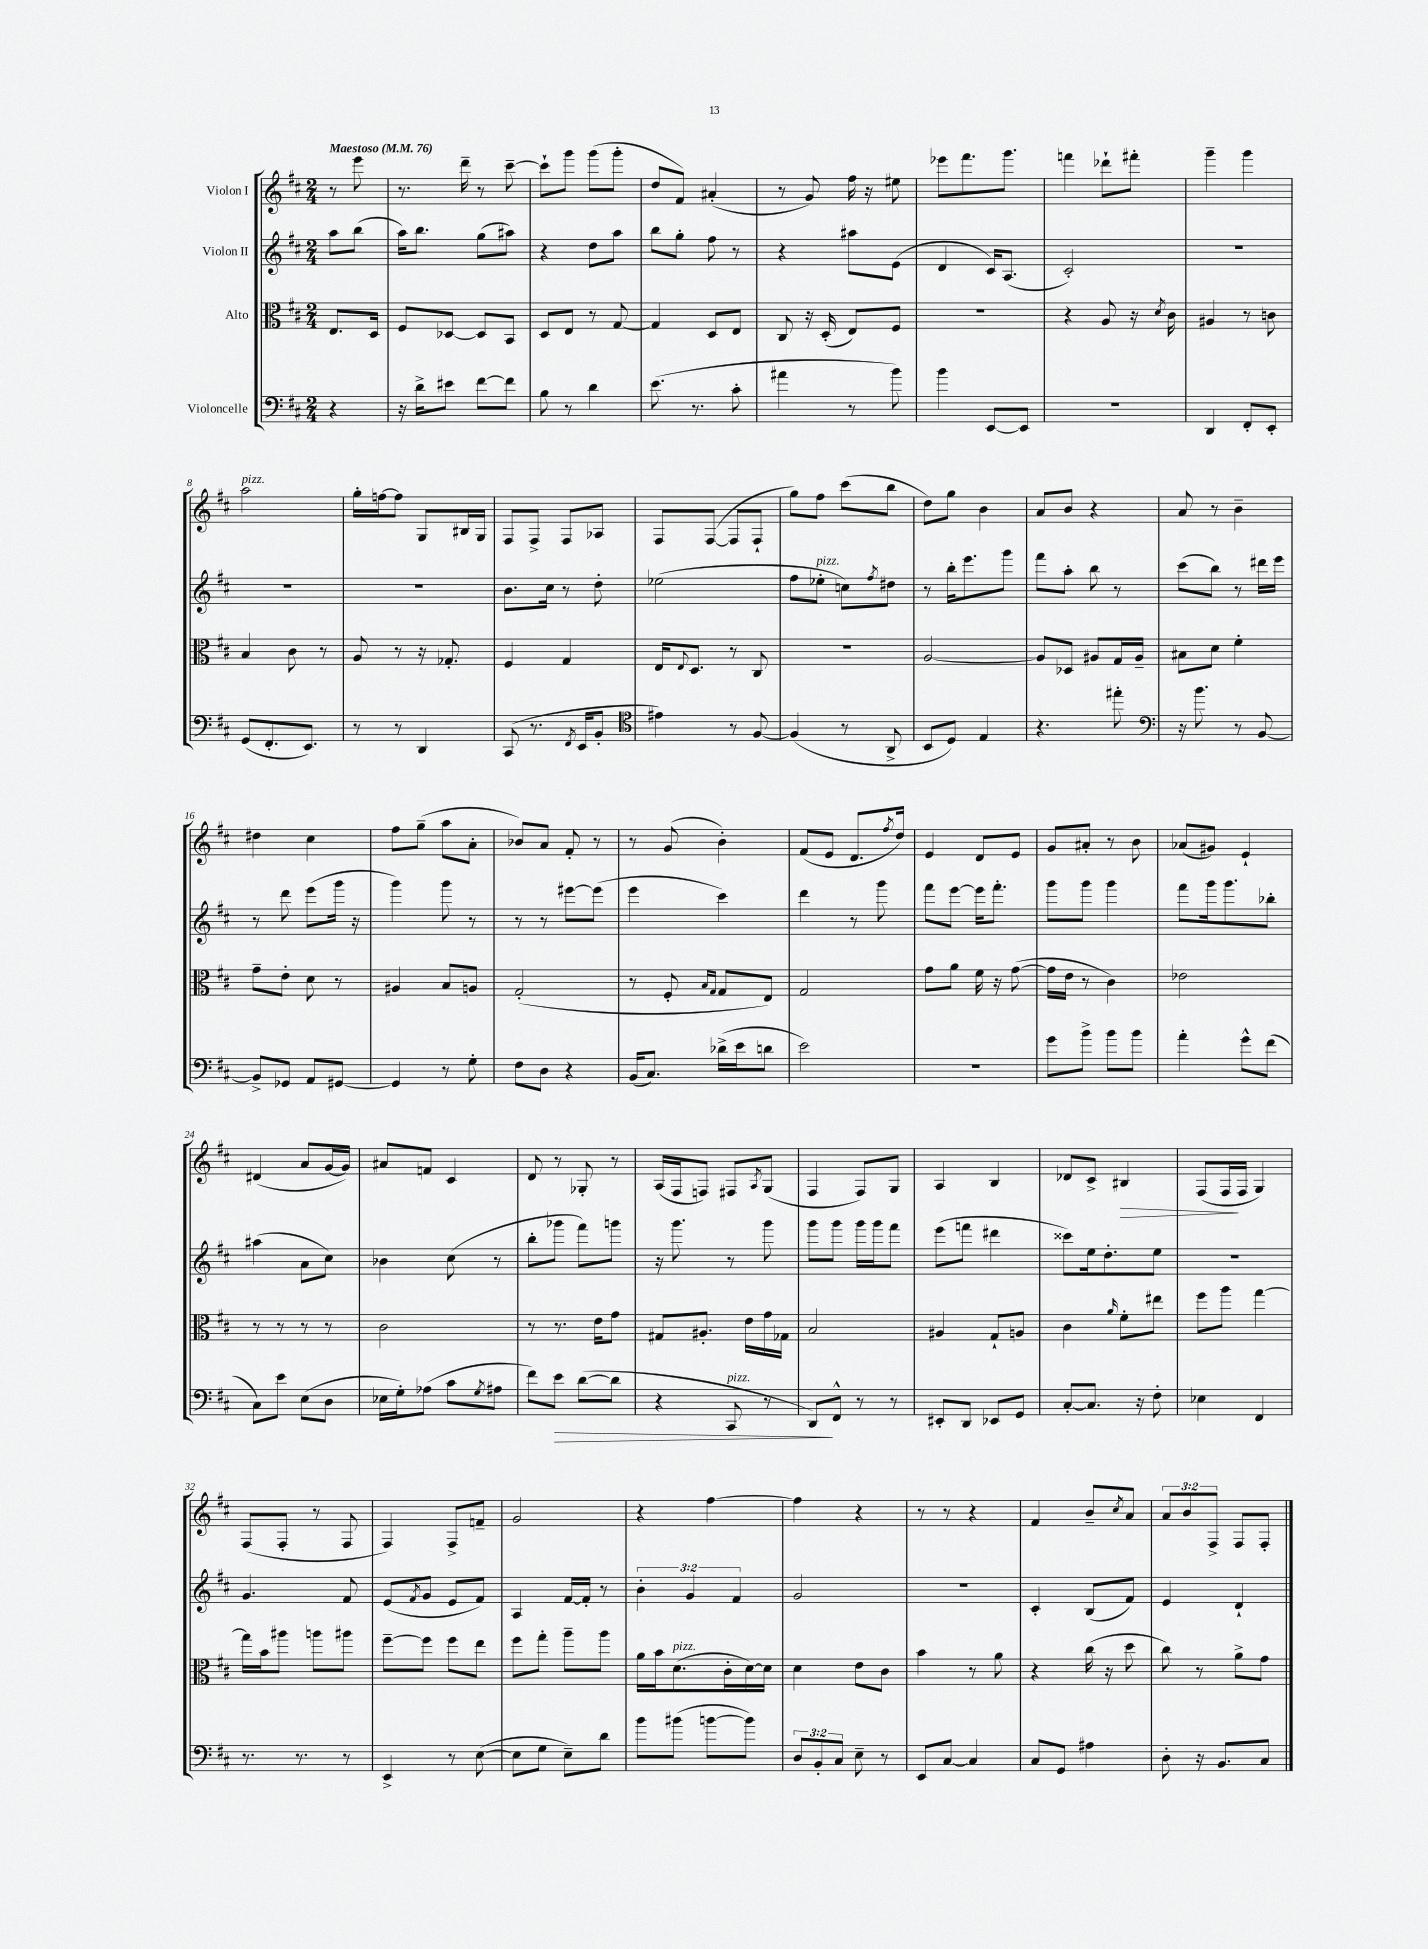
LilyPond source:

<<
\new StaffGroup <<
\new Staff = "s0" \with { instrumentName = "Violon I" } {
    \clef treble \key d \major \numericTimeSignature \time 2/4 \override Staff.TupletNumber.text = #tuplet-number::calc-fraction-text \partial 4 \tempo "Maestoso" 4 = 76
    r8 e'''8 |
    r8. d'''16-- r8 cis'''8~-- |
    cis'''8-! g'''8 g'''8( g'''8-. |
    d''8 fis'8) ais'4-.( |
    r8 g'8) fis''16 r16 eis''8 |
    ees'''8 fis'''8. g'''8. |
    f'''4 des'''8-! fis'''8-. |
    g'''4-- g'''4 |
    a''2^\markup { \italic "pizz." } |
    g''16-. f''16~ f''8 g8 bis16 g16 |
    fis8 fis8-> fis8 aes8 |
    fis8 fis8~( fis8 fis8-! |
    g''8) fis''8 cis'''8( b''8 |
    d''8) g''8 b'4 |
    a'8 b'8 r4 |
    a'8 r8 b'4-- |
    dis''4 cis''4 |
    fis''8 g''8--( a''8 a'8-. |
    bes'8) a'8 fis'8-. r8 |
    r8 g'8( b'4-.) |
    fis'8( e'8 d'8. \acciaccatura { fis''8 } d''16) |
    e'4 d'8 e'8 |
    g'8 ais'8-. r8 b'8 |
    aes'8( gis'8) e'4-! |
    dis'4( a'8 g'16~ g'16) |
    ais'8 f'8 cis'4 |
    d'8 r8 ges8-. r8 |
    a16( fis16 f8) fis8 \acciaccatura { a8 } g8( |
    fis4 fis8) g8 |
    a4 b4 |
    des'8 cis'8-> bis4\> |
    fis8( fis16\! fis16 g4) |
    fis8( fis8-. r8 fis8 |
    fis4) fis8-> f'8-- |
    g'2 |
    r4 fis''4~ |
    fis''4 r4 |
    r8 r8 r4 |
    fis'4 b'8-- \acciaccatura { cis''8 } a'8 |
    \tuplet 3/2 { a'8 b'8 fis8-> } fis8 fis8-. \bar "|." |
}
\new Staff = "s1" \with { instrumentName = "Violon II" } {
    \clef treble \key d \major \numericTimeSignature \time 2/4 \override Staff.TupletNumber.text = #tuplet-number::calc-fraction-text \partial 4
    a''8 b''8( |
    a''16) b''8. g''8( ais''8) |
    r4 d''8 a''8 |
    b''8 g''8-. fis''8 r8 |
    r4 ais''8 e'8( |
    d'4 cis'16) a8.( |
    cis'2-.) |
    R2 |
    R2 |
    R2 |
    b'8. cis''16 r8 d''8-. |
    ees''2( |
    fis''8 ees''8-.^\markup { \italic "pizz." } c''8) \acciaccatura { fis''8 } dis''8 |
    r8 b''16-. e'''8. g'''8 |
    fis'''8 a''8-. b''8 r8 |
    cis'''8( b''8) r8 dis'''16 e'''16 |
    r8 d'''8 e'''8( g'''16 r16 |
    g'''4) g'''8 r8 |
    r8 r8 eis'''8~ eis'''8( |
    e'''4 cis'''4) |
    d'''4 r8 g'''8 |
    fis'''8 e'''8~ e'''16 fis'''8.-. |
    g'''8 g'''8 g'''4 |
    fis'''8 g'''16 g'''8. bes''8-. |
    ais''4( a'8 cis''8) |
    bes'4 cis''8( r8 |
    b''8-. ges'''8 fis'''8) g'''8 |
    r16 g'''8. r8 g'''8 |
    g'''8 g'''8 g'''16 g'''16 fis'''8 |
    e'''8( f'''8 dis'''4 |
    cisis'''8) e''16 d''8.-. e''8 |
    r2 |
    g'4. fis'8 |
    e'8( \acciaccatura { fis'8 } g'8 e'8 fis'8) |
    a4 fis'16~ fis'16-. r8 |
    \tuplet 3/2 { b'4-. g'4 fis'4 } |
    g'2 |
    r2 |
    cis'4-. b8( fis'8) |
    e'4 d'4-! \bar "|." |
}
\new Staff = "s2" \with { instrumentName = "Alto" } {
    \clef alto \key d \major \numericTimeSignature \time 2/4 \partial 4
    e8. d16 |
    fis8 des8~ des8 b,8 |
    d8 e8 r8 g8~ |
    g4 d8 e8 |
    cis8 r16 d16-.( e8) fis8 |
    R2 |
    r4 a8 r16 \acciaccatura { d'8 } cis'16 |
    ais4 r8 c'8 |
    b4 cis'8 r8 |
    a8 r8 r16 ges8.-. |
    fis4 g4 |
    e16 \appoggiatura { e8 } d8. r8 cis8 |
    r2 |
    a2~ |
    a8 des8 ais8 g16 ais16-- |
    bis8 d'8 fis'4-. |
    g'8-- e'8-. d'8 r8 |
    ais4 b8 a8 |
    g2-.( |
    r8 fis8-. \grace { b16 g16 } g8 e8) |
    g2 |
    g'8 a'8 fis'16 r16 g'8~( |
    g'16 e'16 r8 cis'4) |
    ees'2 |
    r8 r8 r8 r8 |
    cis'2 |
    r8 r8. e'16 g'8 |
    gis8 ais8.-. e'16 g'16 ges16 |
    b2 |
    ais4 g8-! a8 |
    cis'4 \grace { a'16 } fis'8-. eis''8 |
    fis''8 a''8 g''4~ |
    g''16 b'16 ais''8 a''8 ais''8 |
    fis''8~-- fis''8 fis''8 e''8 |
    fis''8 g''8-. a''8-- a''8 |
    a'16 b'16 d'8.^\markup { \italic "pizz." }( cis'16-. d'16~) d'16 |
    d'4 e'8 cis'8 |
    b'4 r8 a'8 |
    r4 cis''16( r16 d''8 |
    cis''8) r8 a'8-> g'8 \bar "|." |
}
\new Staff = "s3" \with { instrumentName = "Violoncelle" } {
    \clef bass \key d \major \numericTimeSignature \time 2/4 \override Staff.TupletNumber.text = #tuplet-number::calc-fraction-text \partial 4
    r4 |
    r16 d'16-> eis'8 fis'8~ fis'8 |
    b8 r8 d'4 |
    e'8.( r8. cis'8-. |
    ais'4 r8 b'8) |
    b'4 e,8~ e,8 |
    r2 |
    d,4 fis,8-. e,8-. |
    g,8( fis,8.-. e,8.) |
    r8 r8 d,4 |
    cis,8( r8. \acciaccatura { fis,8 } e,16 b,8-. |
    \clef tenor eis'4) r8 fis8~ |
    fis4( r8 a,8-> |
    b,8 d8) e4 |
    r4. eis''8-. |
    \clef bass r16 b'8. r8 b,8~ |
    b,8-> ges,8 a,8 gis,8~ |
    gis,4 r8 g8-. |
    fis8 d8 r4 |
    b,16( cis8.) des'16->( e'16 d'8 |
    e'2) |
    R2 |
    g'8 b'8-> b'8 b'8 |
    a'4-. g'8-^ fis'8( |
    cis8) e'8 e8( d8 |
    ees16 g16-.) aes8( cis'8 \acciaccatura { g8 } ais8 |
    fis'8) e'8\> d'8~( d'8 |
    r4 cis,8^\markup { \italic "pizz." } r8 |
    d,8\!) fis,8-^ r8 r8 |
    eis,8-. d,8 ees,8 g,8 |
    cis8~-. cis8. r16 fis8-. |
    ees4 fis,4 |
    r8. r8. r8 |
    e,4-> r8 e8~( |
    e8 g8 e8--) d'8 |
    b'8 bis'8( b'8~ b'8) |
    \tuplet 3/2 { d8 b,8-. cis8 } e8-- r8 |
    e,8 cis8~ cis4 |
    cis8 g,8 ais4 |
    d8-. r16 b,8. cis8 \bar "|." |
}
>>
>>
